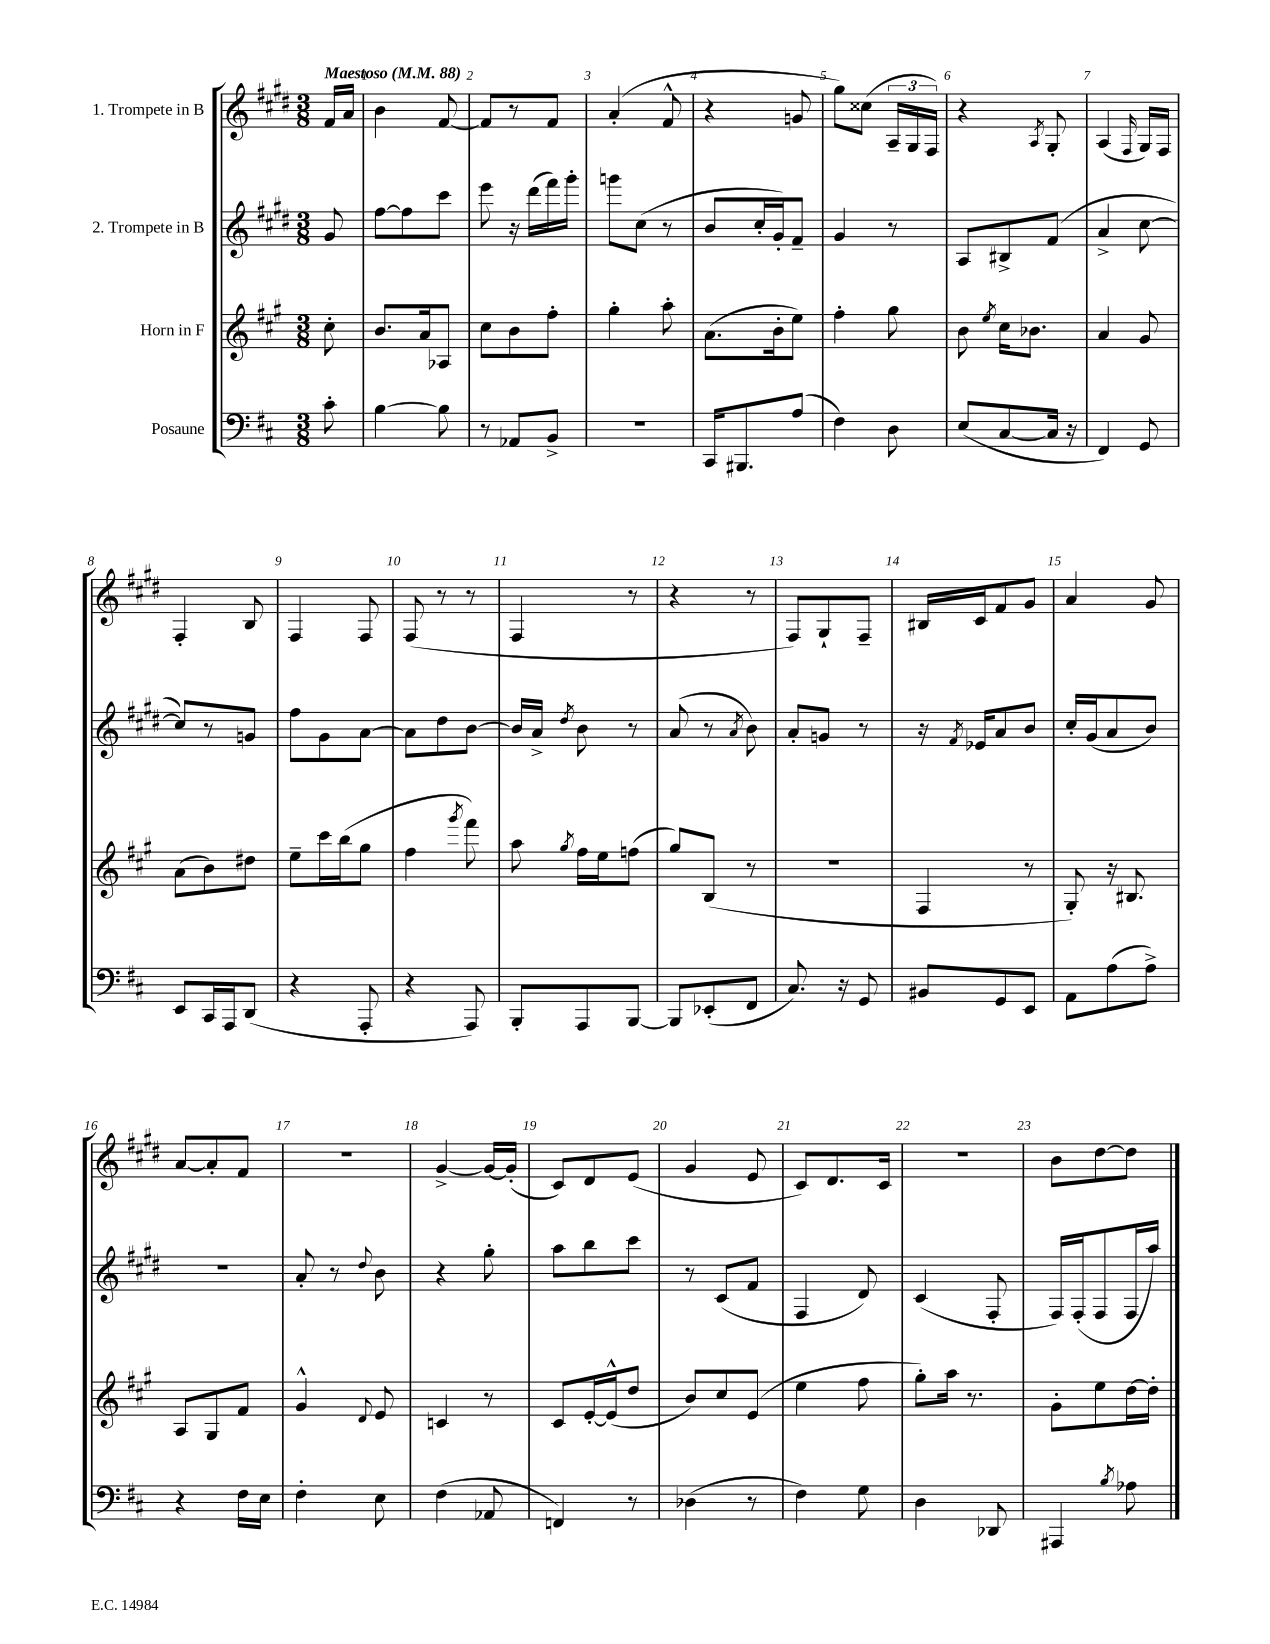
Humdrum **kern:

**kern	**kern	**kern	**kern
*part4	*part3	*part2	*part1
*staff4	*staff3	*staff2	*staff1
*I"Posaune	*I"Horn in F	*I"2. Trompete in B	*I"1. Trompete in B
*clefF4	*clefG2	*clefG2	*clefG2
*k[f#c#]	*k[f#c#g#]	*k[f#c#g#d#]	*k[f#c#g#d#]
*M3/8	*M3/8	*M3/8	*M3/8
*MM88	*MM88	*MM88	*MM88
=	=	=	=
!	!	!	!LO:TX:a:B:t=Maestoso
8c#'\	8cc#'\	8g#/	16f#/LL
.	.	.	16a/JJ
=1	=1	=1	=1
[4B\	8.b/L	[8ff#\L	4b\
.	.	8ff#\]	.
.	16a/k	.	.
8B\]	8A-X/J	8ccc#\J	[8f#/
=2	=2	=2	=2
8r	8cc#\L	8eee\	8f#/L]
8AA-X/L	8b\	16r	8r
.	.	(16ddd#\LL	.
8BB^/J	8ff#'\J	16fff#\)	8f#/J
.	.	16ggg#'\JJ	.
=3	=3	=3	=3
4.r	4gg#'\	8gggn\L	(4a'/
.	.	(8cc#\J	.
.	8aa'\	8r	8f#^^/
=4	=4	=4	=4
16CC#/KL	(8.a\L	8b/L	4r
8.BBB#X/	.	.	.
.	.	16cc#'/L	.
.	16b'\k	16g#'/J)	.
(8A/J	8ee\J)	8f#~/J	8gn/
=5	=5	=5	=5
4F#\)	4ff#'\	4g#/	8gg#\L)
.	.	.	(8cc##X\J
8D\	8gg#\	8r	24A~/LL
.	.	.	24G#/
.	.	.	24F#/JJ)
=6	=6	=6	=6
(8E/L	8b\	8A/L	4r
.	8qee/	.	.
[8C#/	16cc#\KL	8B#X^/	.
.	8.b-X\J	.	.
.	.	.	8qA/
16C#/Jk]	.	(8f#/J	8G#'/
16r	.	.	.
=7	=7	=7	=7
4FF#/)	4a/	4a^/	(4A/
.	.	.	16qqF#/
8GG/	8g#/	[8cc#\	16G#/LL)
.	.	.	16F#/JJ
!!LO:LB:g=z
=8	=8	=8	=8
8EE/L	(8a\L	8cc#/L])	4F#'/
16CC#/L	8b\)	8r	.
16AAA/J	.	.	.
(8DD/J	8dd#X\J	8gn/J	8B/
=9	=9	=9	=9
4r	8ee~\L	8ff#\L	4F#/
.	16ccc#\L	8g#\	.
.	(16bb\J	.	.
8AAA'/	8gg#\J	[8a\J	8F#/
=10	=10	=10	=10
4r	4ff#\	8a\L]	(8F#/
.	.	8dd#\	8r
.	8qggg#/	.	.
8AAA/)	8fff#\)	[8b\J	8r
=11	=11	=11	=11
8BBB'/L	8aa\	16b/LL]	4F#/
.	.	16a^/JJ	.
.	8qgg#/	8qdd#/	.
8AAA/	16ff#\LL	8b\	.
.	16ee\J	.	.
[8BBB/J	(8ffn\J	8r	8r
=12	=12	=12	=12
8BBB/L]	8gg#/L)	(8a/	4r
(8EE-X'/	(8B/J	8r	.
.	.	8qa/	.
8FF#/J	8r	8b\)	8r
=13	=13	=13	=13
8.C#/)	4.r	8a'/L	8F#/L)
.	.	8gn/J	8G#`/
16r	.	.	.
8GG/	.	8r	8F#~/J
=14	=14	=14	=14
8BB#X/L	4F#/	16r	16B#X/LL
.	.	8qf#/	.
.	.	16e-X/KL	16c#/J
8GG/	.	8a/	8f#/
8EE/J	8r	8b/J	8g#/J
=15	=15	=15	=15
8AA\L	8G#'/)	16cc#'/LL	4a/
.	.	(16g#/J	.
(8A\	16r	8a/	.
.	8.B#X/	.	.
8A^\J)	.	8b/J)	8g#/
!!LO:LB:g=z
=16	=16	=16	=16
4r	8A/L	4.r	[8a/L
.	8G#/	.	8a'/]
16F#\LL	8f#/J	.	8f#/J
16E\JJ	.	.	.
=17	=17	=17	=17
4F#'\	4g#^^/	8a'/	4.r
.	.	8r	.
.	8qqd/	8qqdd#/	.
8E\	8e/	8b\	.
=18	=18	=18	=18
(4F#\	4cn/	4r	[4g#^/
8AA-X/	8r	8gg#'\	16g#/LL_
.	.	.	(16g#'/JJ]
=19	=19	=19	=19
4FFn/)	8c#/L	8aa\L	8c#/L)
.	[16e'/L	8bb\	8d#/
.	(16e^^/J]	.	.
8r	8dd/J	8ccc#\J	(8e/J
=20	=20	=20	=20
(4D-X\	8b/L)	8r	4g#/
.	8cc#/	(8c#/L	.
8r	(8e/J	8f#/J	8e/
=21	=21	=21	=21
4F#\)	4ee\	4F#/	8c#/L)
.	.	.	8.d#/
8G\	8ff#\	8d#/)	.
.	.	.	16c#/Jk
=22	=22	=22	=22
4D\	8gg#'\L)	(4c#/	4.r
.	16aa\Jk	.	.
.	8.r	.	.
8DD-X/	.	8F#'/	.
=23	=23	=23	=23
4AAA#X/	8g#'\L	16F#/LL)	8b\L
.	.	(16F#'/J	.
.	8ee\	8F#/	[8dd#\
8qB/	.	.	.
8A-X\	[16dd\L	16F#/L	8dd#\J]
.	16dd'\JJ]	16aa/JJ)	.
==	==	==	==
*-	*-	*-	*-
